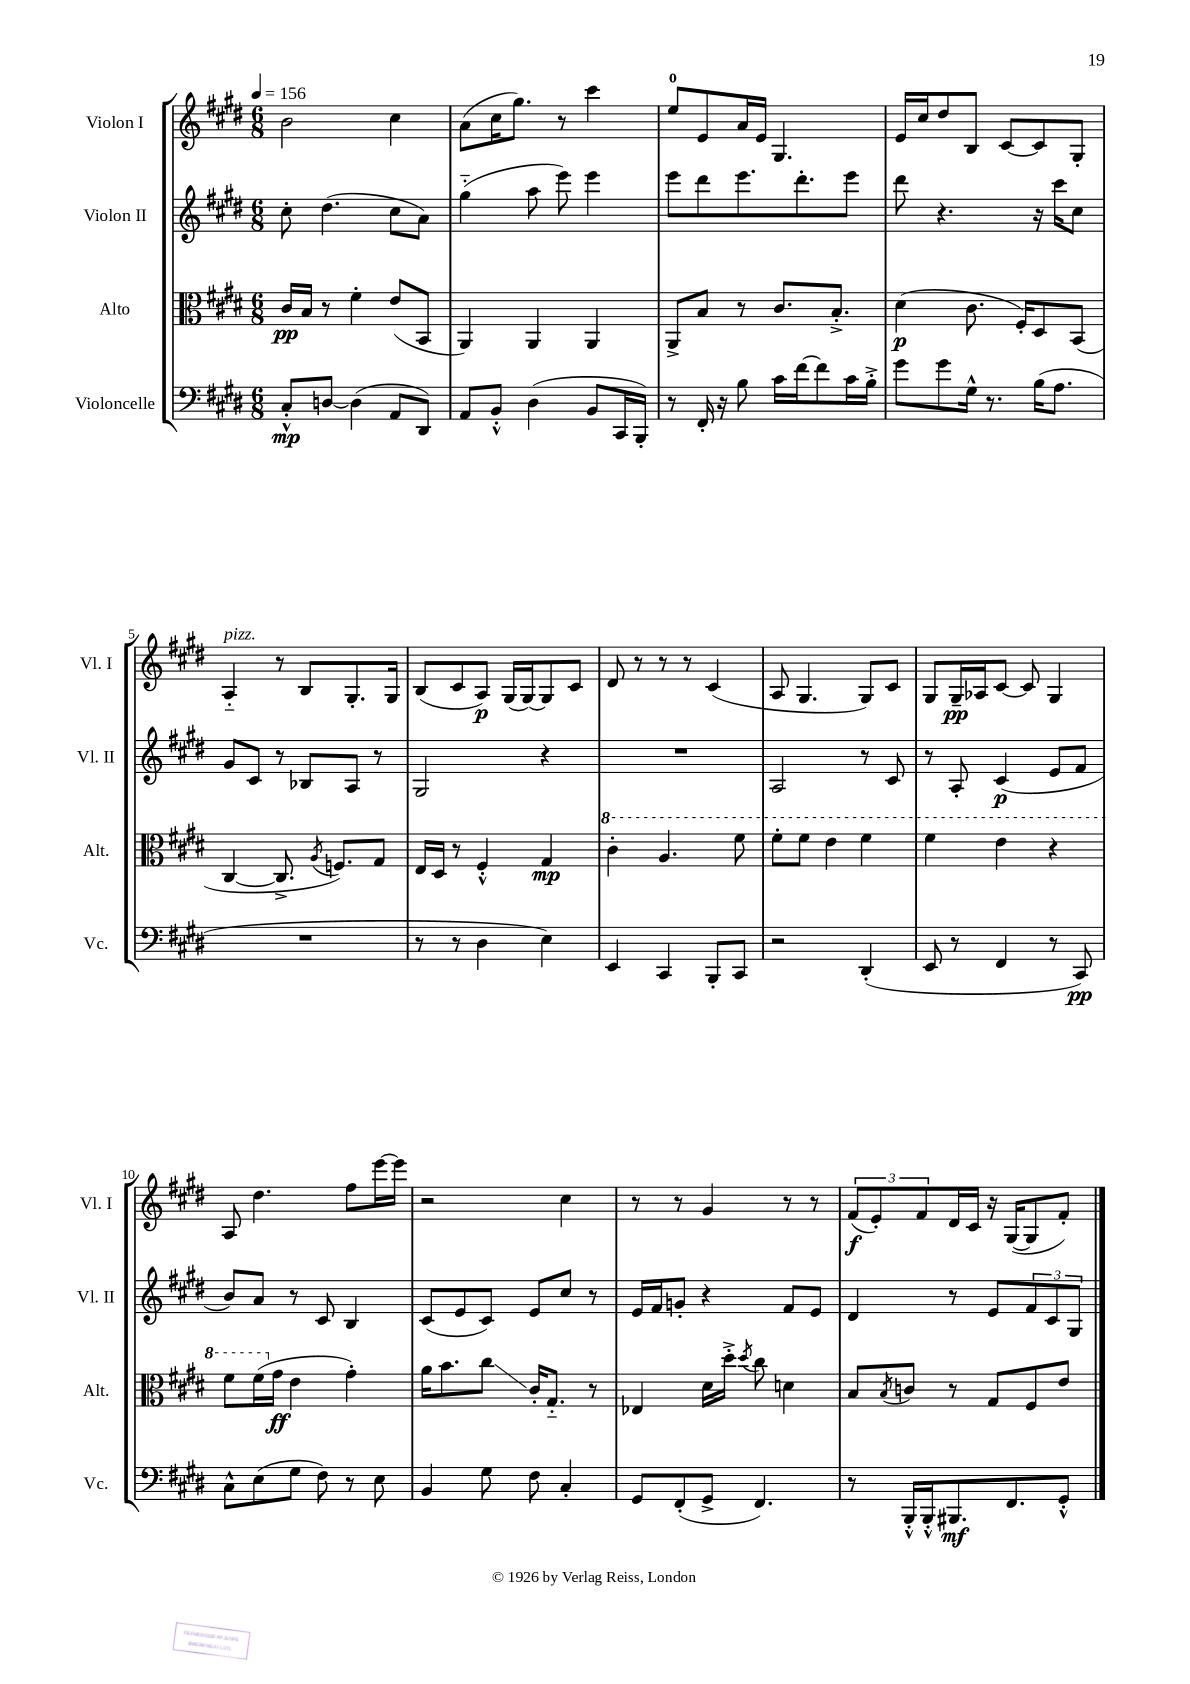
<<
\new StaffGroup <<
\new Staff = "s0" \with { instrumentName = "Violon I" shortInstrumentName = "Vl. I" } {
    \clef treble \key e \major \numericTimeSignature \time 6/8 \tempo 4 = 156
    b'2 cis''4 |
    a'8( cis''16 gis''8.) r8 cis'''4 |
    e''8-0 e'8 a'16 e'16 gis4. |
    e'16 cis''16 dis''8 b8 cis'8~ cis'8 gis8-. |
    a4-_^\markup { \italic "pizz." } r8 b8 gis8.-. gis16 |
    b8( cis'8 a8\p) gis16( gis16~) gis8 cis'8 |
    dis'8 r8 r8 r8 cis'4( |
    a8 gis4. gis8) cis'8 |
    gis8 gis16--\pp aes16 cis'8~ cis'8 gis4 |
    a8 dis''4. fis''8 e'''16~ e'''16 |
    r2 cis''4 |
    r8 r8 gis'4 r8 r8 |
    \tuplet 3/2 { fis'8\f( e'8-.) fis'8 } dis'16 cis'16 r16 gis16~( gis8 fis'8-.) \bar "|." |
}
\new Staff = "s1" \with { instrumentName = "Violon II" shortInstrumentName = "Vl. II" } {
    \clef treble \key e \major \numericTimeSignature \time 6/8
    cis''8-. dis''4.( cis''8 a'8) |
    gis''4-_( a''8 e'''8) e'''4 |
    e'''8 dis'''8 e'''8. dis'''8.-. e'''8 |
    dis'''8 r4. r16 cis'''16 cis''8 |
    gis'8 cis'8 r8 bes8 a8 r8 |
    gis2 r4 |
    R2. |
    a2 r8 cis'8 |
    r8 a8-. cis'4\p( e'8 fis'8 |
    b'8) a'8 r8 cis'8 b4 |
    cis'8( e'8 cis'8) e'8 cis''8 r8 |
    e'16 fis'16 g'8-. r4 fis'8 e'8 |
    dis'4 r8 e'8 \tuplet 3/2 { fis'8 cis'8 gis8 } \bar "|." |
}
\new Staff = "s2" \with { instrumentName = "Alto" shortInstrumentName = "Alt." } {
    \clef alto \key e \major \numericTimeSignature \time 6/8
    cis'16\pp b16 r8 fis'4-. e'8( b,8 |
    a,4) a,4 a,4 |
    a,8-> b8 r8 cis'8. b8.-.-> |
    dis'4\p( cis'8. fis16-.) dis8 b,8( |
    cis4~ cis8.-> \acciaccatura { a8 } f8.) gis8 |
    e16 dis16 r8 fis4-.-^ gis4\mp |
    \ottava #1 cis''4-. a'4. fis''8 |
    fis''8-. fis''8 e''4 fis''4 |
    fis''4 e''4 r4 |
    fis''8 fis''16( \ottava #0 gis'16\ff e'4 gis'4-.) |
    a'16 b'8. cis''8\glissando cis'16-. gis8.-_ r8 |
    ees4 dis'16 dis''16-.-> \acciaccatura { dis''8 } cis''8 d'4 |
    b8 \acciaccatura { b8 } c'8 r8 gis8 fis8 e'8 \bar "|." |
}
\new Staff = "s3" \with { instrumentName = "Violoncelle" shortInstrumentName = "Vc." } {
    \clef bass \key e \major \numericTimeSignature \time 6/8
    cis8-.-^\mp d8~ d4( a,8 dis,8) |
    a,8 b,8-.-^ dis4( b,8 cis,16 b,,16-.) |
    r8 fis,16-. r16 b8 cis'16 fis'16~ fis'8 cis'16 b16-.-> |
    gis'8 gis'8 gis16-^ r8. b16( a8. |
    R2. |
    r8 r8 dis4 e4) |
    e,4 cis,4 b,,8-. cis,8 |
    r2 dis,4-.( |
    e,8 r8 fis,4 r8 cis,8\pp) |
    cis8-^ e8( gis8 fis8) r8 e8 |
    b,4 gis8 fis8 cis4-. |
    gis,8 fis,8-.( gis,8-> fis,4.) |
    r8 b,,16-.-^ b,,16-.-^ bis,,8.\mf fis,8. gis,8-.-^ \bar "|." |
}
>>
>>
